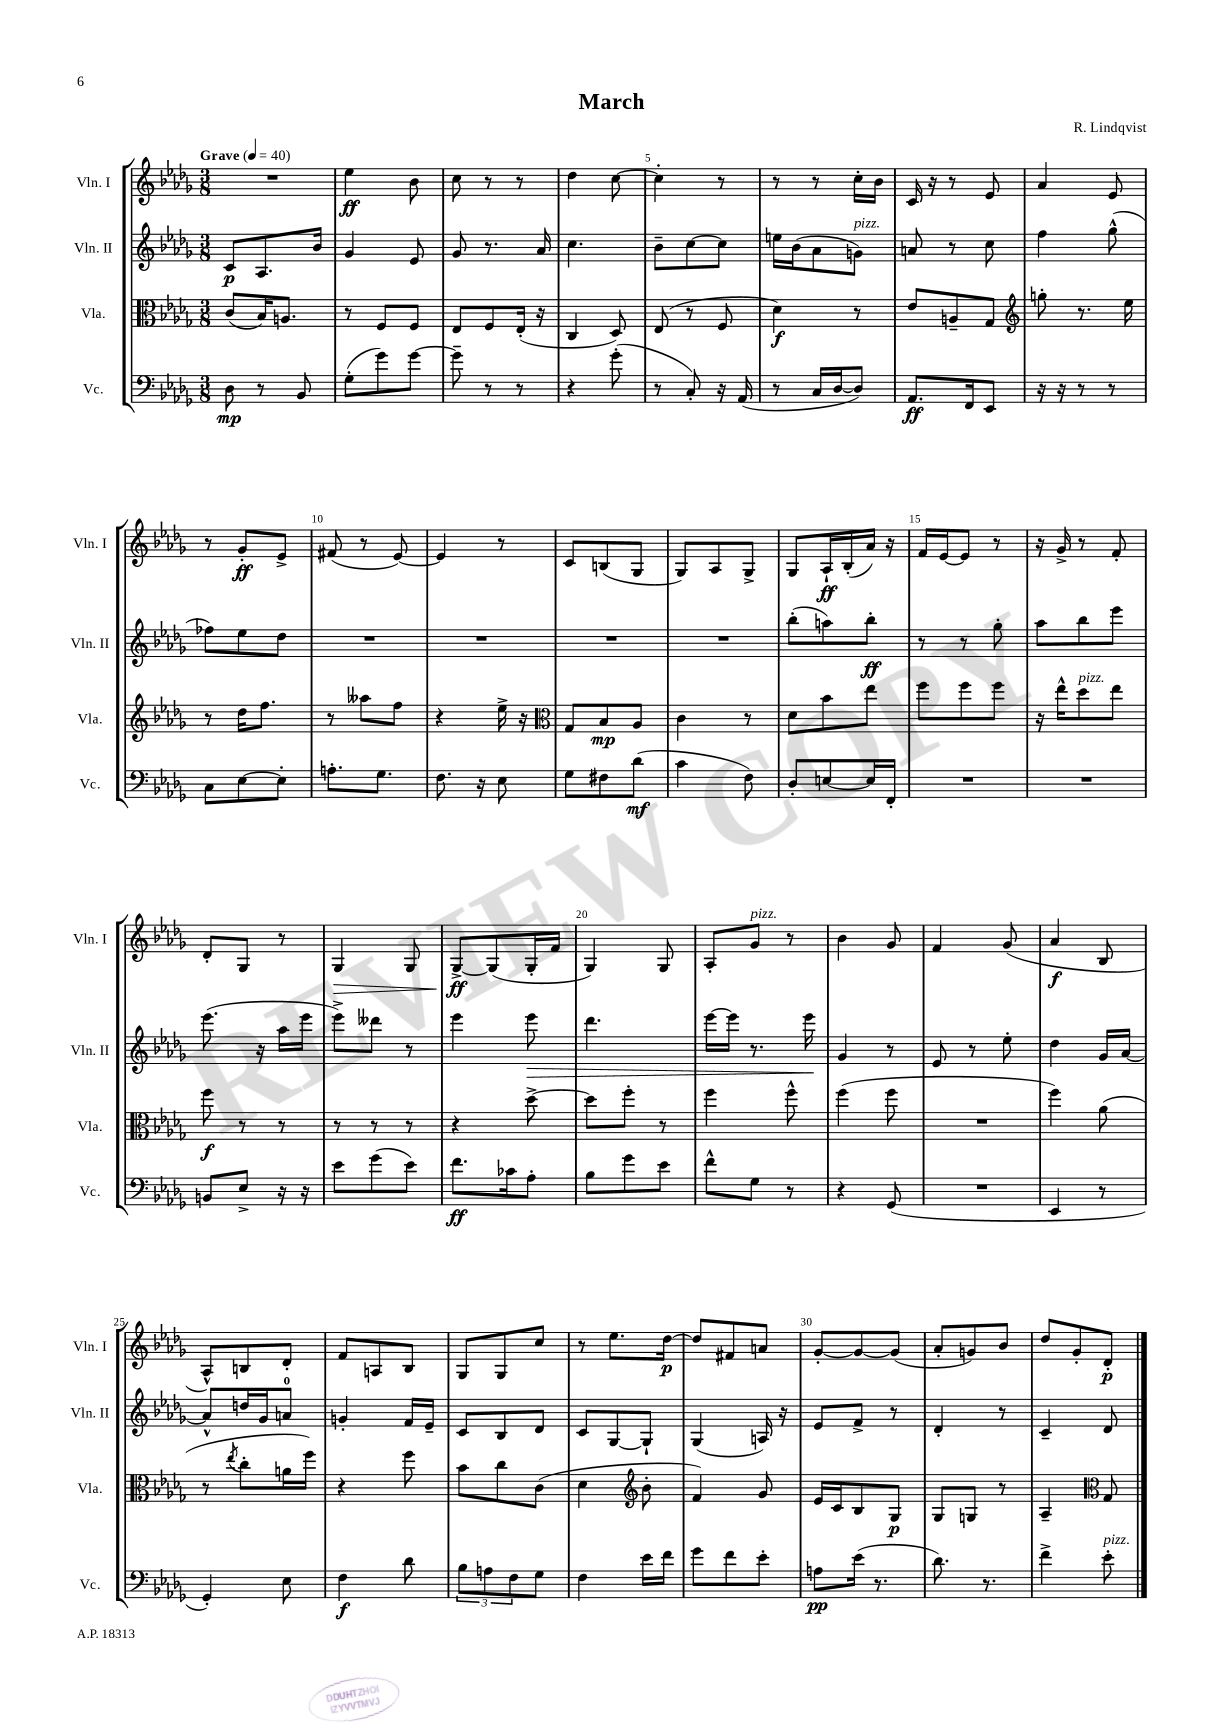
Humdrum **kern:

**kern	**dynam	**kern	**dynam	**kern	**dynam	**kern	**dynam
*part4	*part4	*part3	*part3	*part2	*part2	*part1	*part1
*staff4	*staff4	*staff3	*staff3	*staff2	*staff2	*staff1	*staff1
*I"Vc.	*	*I"Vla.	*	*I"Vln. II	*	*I"Vln. I	*
*I'Vc.	*	*I'Vla.	*	*I'Vln. II	*	*I'Vln. I	*
*clefF4	*	*clefC3	*	*clefG2	*	*clefG2	*
*k[b-e-a-d-g-]	*	*k[b-e-a-d-g-]	*	*k[b-e-a-d-g-]	*	*k[b-e-a-d-g-]	*
*M3/8	*	*M3/8	*	*M3/8	*	*M3/8	*
*MM40	*	*MM40	*	*MM40	*	*MM40	*
=1	=1	=1	=1	=1	=1	=1	=1
!	!	!	!	!	!	!LO:TX:a:B:t=Grave	!
8D-\	mp	(8c/L	.	8c/L	p	4.r	.
8r	.	16B-/K)	.	8.A-/	.	.	.
.	.	8.An/J	.	.	.	.	.
8BB-/	.	.	.	.	.	.	.
.	.	.	.	16b-/Jk	.	.	.
=2	=2	=2	=2	=2	=2	=2	=2
(8G-'\L	.	8r	.	4g-/	.	4ee-\	ff
8g-\)	.	8F/L	.	.	.	.	.
[8g-\J	.	8F/J	.	8e-/	.	8b-\	.
=3	=3	=3	=3	=3	=3	=3	=3
8g-~\]	.	8E-/L	.	8g-/	.	8cc\	.
8r	.	8F/	.	8.r	.	8r	.
8r	.	(16E-'/Jk	.	.	.	8r	.
.	.	16r	.	16a-/	.	.	.
=4	=4	=4	=4	=4	=4	=4	=4
4r	.	4C/	.	4.cc\	.	4dd-\	.
(8g-'\	.	8D-/)	.	.	.	[8cc\	.
=5	=5	=5	=5	=5	=5	=5	=5
8r	.	(8E-/	.	8b-~\L	.	4cc'\]	.
8C'/)	.	8r	.	[8cc\	.	.	.
16r	.	8F/	.	8cc\J]	.	8r	.
(16AA-/	.	.	.	.	.	.	.
=6	=6	=6	=6	=6	=6	=6	=6
8r	.	4d-\)	f	16een\LL	.	8r	.
.	.	.	.	(16b-\J	.	.	.
16C/LL	.	.	.	8a-\	.	8r	.
[16D-/J	.	.	.	.	.	.	.
!	!	!	!	!LO:TX:a:i:t=pizz.	!	!	!
8D-/J])	.	8r	.	8gn\J)	.	16cc'\LL	.
.	.	.	.	.	.	16b-\JJ	.
=7	=7	=7	=7	=7	=7	=7	=7
8.AA-/L	ff	8e-/L	.	8an/	.	16c/	.
.	.	.	.	.	.	16r	.
.	.	8An~/	.	8r	.	8r	.
16FF/k	.	.	.	.	.	.	.
8EE-/J	.	8G-/J	.	8cc\	.	8e-/	.
=8	=8	=8	=8	=8	=8	=8	=8
*	*	*clefG2	*	*	*	*	*
16r	.	8ggn'\	.	4ff\	.	4a-/	.
16r	.	.	.	.	.	.	.
8r	.	8.r	.	.	.	.	.
8r	.	.	.	(8gg-^^\	.	8e-/	.
.	.	16ee-\	.	.	.	.	.
!!LO:LB:g=z
=9	=9	=9	=9	=9	=9	=9	=9
8C\L	.	8r	.	8ff-X\L)	.	8r	.
[8E-\	.	16dd-\KL	.	8ee-\	.	8g-'/L	ff
.	.	8.ff\J	.	.	.	.	.
8E-'\J]	.	.	.	8dd-\J	.	8e-^/J	.
=10	=10	=10	=10	=10	=10	=10	=10
8.An'\L	.	8r	.	4.r	.	(8f#X/	.
.	.	8aa--X\L	.	.	.	8r	.
8.G-\J	.	.	.	.	.	.	.
.	.	8ff\J	.	.	.	[8e-/)	.
=11	=11	=11	=11	=11	=11	=11	=11
8.F\	.	4r	.	4.r	.	4e-/]	.
16r	.	.	.	.	.	.	.
8E-\	.	16ee-^\	.	.	.	8r	.
.	.	16r	.	.	.	.	.
=12	=12	=12	=12	=12	=12	=12	=12
*	*	*clefC3	*	*	*	*	*
8G-\L	.	8G-/L	.	4.r	.	8c/L	.
8F#X\	.	8B-/	mp	.	.	(8Bn/	.
(8d-\J	mf	8A-/J	.	.	.	8G-/J	.
=13	=13	=13	=13	=13	=13	=13	=13
4c\	.	4c\	.	4.r	.	8G-/L)	.
.	.	.	.	.	.	8A-/	.
8F\)	.	8r	.	.	.	8G-^/J	.
=14	=14	=14	=14	=14	=14	=14	=14
8D-'/L	.	8d-\L	.	(8bb-'\L	.	8G-/L	.
[8En/	.	8b-\	.	8aan\)	.	16A-`/L	ff
.	.	.	.	.	.	(16B-'/	.
16E/L]	.	8ee-\J	.	8bb-'\J	ff	16a-/JJ)	.
16FF'/JJ	.	.	.	.	.	16r	.
=15	=15	=15	=15	=15	=15	=15	=15
4.r	.	8ff\L	.	8r	.	16f/LL	.
.	.	.	.	.	.	[16e-/J	.
.	.	8ff\	.	8r	.	8e-/J]	.
.	.	8ff\J	.	8gg-'\	.	8r	.
=16	=16	=16	=16	=16	=16	=16	=16
4.r	.	16r	.	8aa-\L	.	16r	.
.	.	16ee-^^\KL	.	.	.	16g-^/	.
!	!	!LO:TX:a:i:t=pizz.	!	!	!	!	!
.	.	8dd-\	.	8bb-\	.	8r	.
.	.	8ee-\J	.	8eee-\J	.	8f'/	.
!!LO:LB:g=z
=17	=17	=17	=17	=17	=17	=17	=17
8BBn/L	.	8ff\	f	(8.eee-\	.	8d-'/L	.
8E-^/J	.	8r	.	.	.	8G-/J	.
.	.	.	.	16r	.	.	.
16r	.	8r	.	16aa-\LL	.	8r	.
16r	.	.	.	16eee-\JJ	.	.	.
=18	=18	=18	=18	=18	=18	=18	=18
!	!	!	!	!	!	!	!LO:HP:b
8e-\L	.	8r	.	8eee-^\L)	.	4G-/	>
(8g-\	.	8r	.	8ddd--X\J	.	.	.
8e-\J)	.	8r	.	8r	.	8G-/	.
=19	=19	=19	=19	=19	=19	=19	=19
8.f\L	ff	4r	.	4eee-\	.	[8G-^/L	ff
.	.	.	.	.	.	(8G-/]	]
16c-X\k	.	.	.	.	.	.	.
!	!	!	!	!	!LO:HP:b	!	!
8A-'\J	.	[8dd-^\	.	8eee-\	>	16G-'/L	.
.	.	.	.	.	.	16f/JJ	.
=20	=20	=20	=20	=20	=20	=20	=20
8B-\L	.	8dd-\L]	.	4.ddd-\	.	4G-/)	.
8g-\	.	8ff'\J	.	.	.	.	.
8e-\J	.	8r	.	.	.	8G-/	.
=21	=21	=21	=21	=21	=21	=21	=21
8f^^\L	.	4ff\	.	[16eee-\LL	.	8A-'/L	.
.	.	.	.	16eee-\JJ]	.	.	.
!	!	!	!	!	!	!LO:TX:a:i:t=pizz.	!
8G-\J	.	.	.	8.r	.	8g-/J	.
8r	.	8ff^^\	.	.	.	8r	.
.	.	.	.	16eee-\	.	.	.
.	.	.	.	.	]	.	.
=22	=22	=22	=22	=22	=22	=22	=22
4r	.	(4ff\	.	4g-/	.	4b-\	.
(8GG-/	.	8ff\	.	8r	.	8g-/	.
=23	=23	=23	=23	=23	=23	=23	=23
4.r	.	4.r	.	8e-/	.	4f/	.
.	.	.	.	8r	.	.	.
.	.	.	.	8ee-'\	.	(8g-/	.
=24	=24	=24	=24	=24	=24	=24	=24
4EE-/	.	4ff\)	.	4dd-\	.	4a-/	f
8r	.	(8a-\	.	16g-/LL	.	8B-/	.
.	.	.	.	[16a-/JJ	.	.	.
!!LO:LB:g=z
=25	=25	=25	=25	=25	=25	=25	=25
4GG-'/)	.	8r	.	8a-^^/L]	.	8A-^^/L)	.
.	.	8qee-/	.	.	.	.	.
.	.	8cc'\L	.	16ddn/L	.	8Bn/	.
.	.	.	.	16g-/J	.	.	.
8E-\	.	16an\L	.	8an/J	.	8d-'/J	.
.	.	16ff\JJ)	.	.	.	.	.
=26	=26	=26	=26	=26	=26	=26	=26
4F\	f	4r	.	4gn'/	.	8f/L	.
.	.	.	.	.	.	8An/	.
8d-\	.	8ff\	.	16f/LL	.	8B-/J	.
.	.	.	.	16e-~/JJ	.	.	.
=27	=27	=27	=27	=27	=27	=27	=27
12B-\L	.	8b-\L	.	8c/L	.	8G-/L	.
12An\	.	.	.	.	.	.	.
.	.	8cc\	.	8B-/	.	8G-/	.
12F\	.	.	.	.	.	.	.
8G-\J	.	(8c\J	.	8d-/J	.	8cc/J	.
=28	=28	=28	=28	=28	=28	=28	=28
4F\	.	4d-\	.	8c/L	.	8r	.
.	.	.	.	[8G-/	.	8.ee-\L	.
*	*	*clefG2	*	*	*	*	*
16e-\LL	.	8b-'\	.	8G-`/J]	.	.	.
16f\JJ	.	.	.	.	.	[16dd-\Jk	p
=29	=29	=29	=29	=29	=29	=29	=29
8g-\L	.	4f/)	.	(4G-/	.	8dd-/L]	.
8f\	.	.	.	.	.	8f#X/	.
8e-'\J	.	8g-/	.	16An/)	.	8an/J	.
.	.	.	.	16r	.	.	.
=30	=30	=30	=30	=30	=30	=30	=30
8An\L	pp	16e-/LL	.	8e-/L	.	[8g-'/L	.
.	.	16c/J	.	.	.	.	.
(16e-\Jk	.	8B-/	.	8f^/J	.	8g-/_	.
8.r	.	.	.	.	.	.	.
.	.	8G-/J	p	8r	.	(8g-/J]	.
=31	=31	=31	=31	=31	=31	=31	=31
8.d-\)	.	8G-/L	.	4d-'/	.	8a-'/L	.
.	.	8Gn/J	.	.	.	8gn/)	.
8.r	.	.	.	.	.	.	.
.	.	8r	.	8r	.	8b-/J	.
=32	=32	=32	=32	=32	=32	=32	=32
4f^\	.	4A-~/	.	4c~/	.	8dd-/L	.
.	.	.	.	.	.	8g-'/	.
*	*	*clefC3	*	*	*	*	*
!LO:TX:a:i:t=pizz.	!	!	!	!	!	!	!
8e-'\	.	8G-/	.	8d-/	.	8d-'/J	p
==	==	==	==	==	==	==	==
*-	*-	*-	*-	*-	*-	*-	*-
